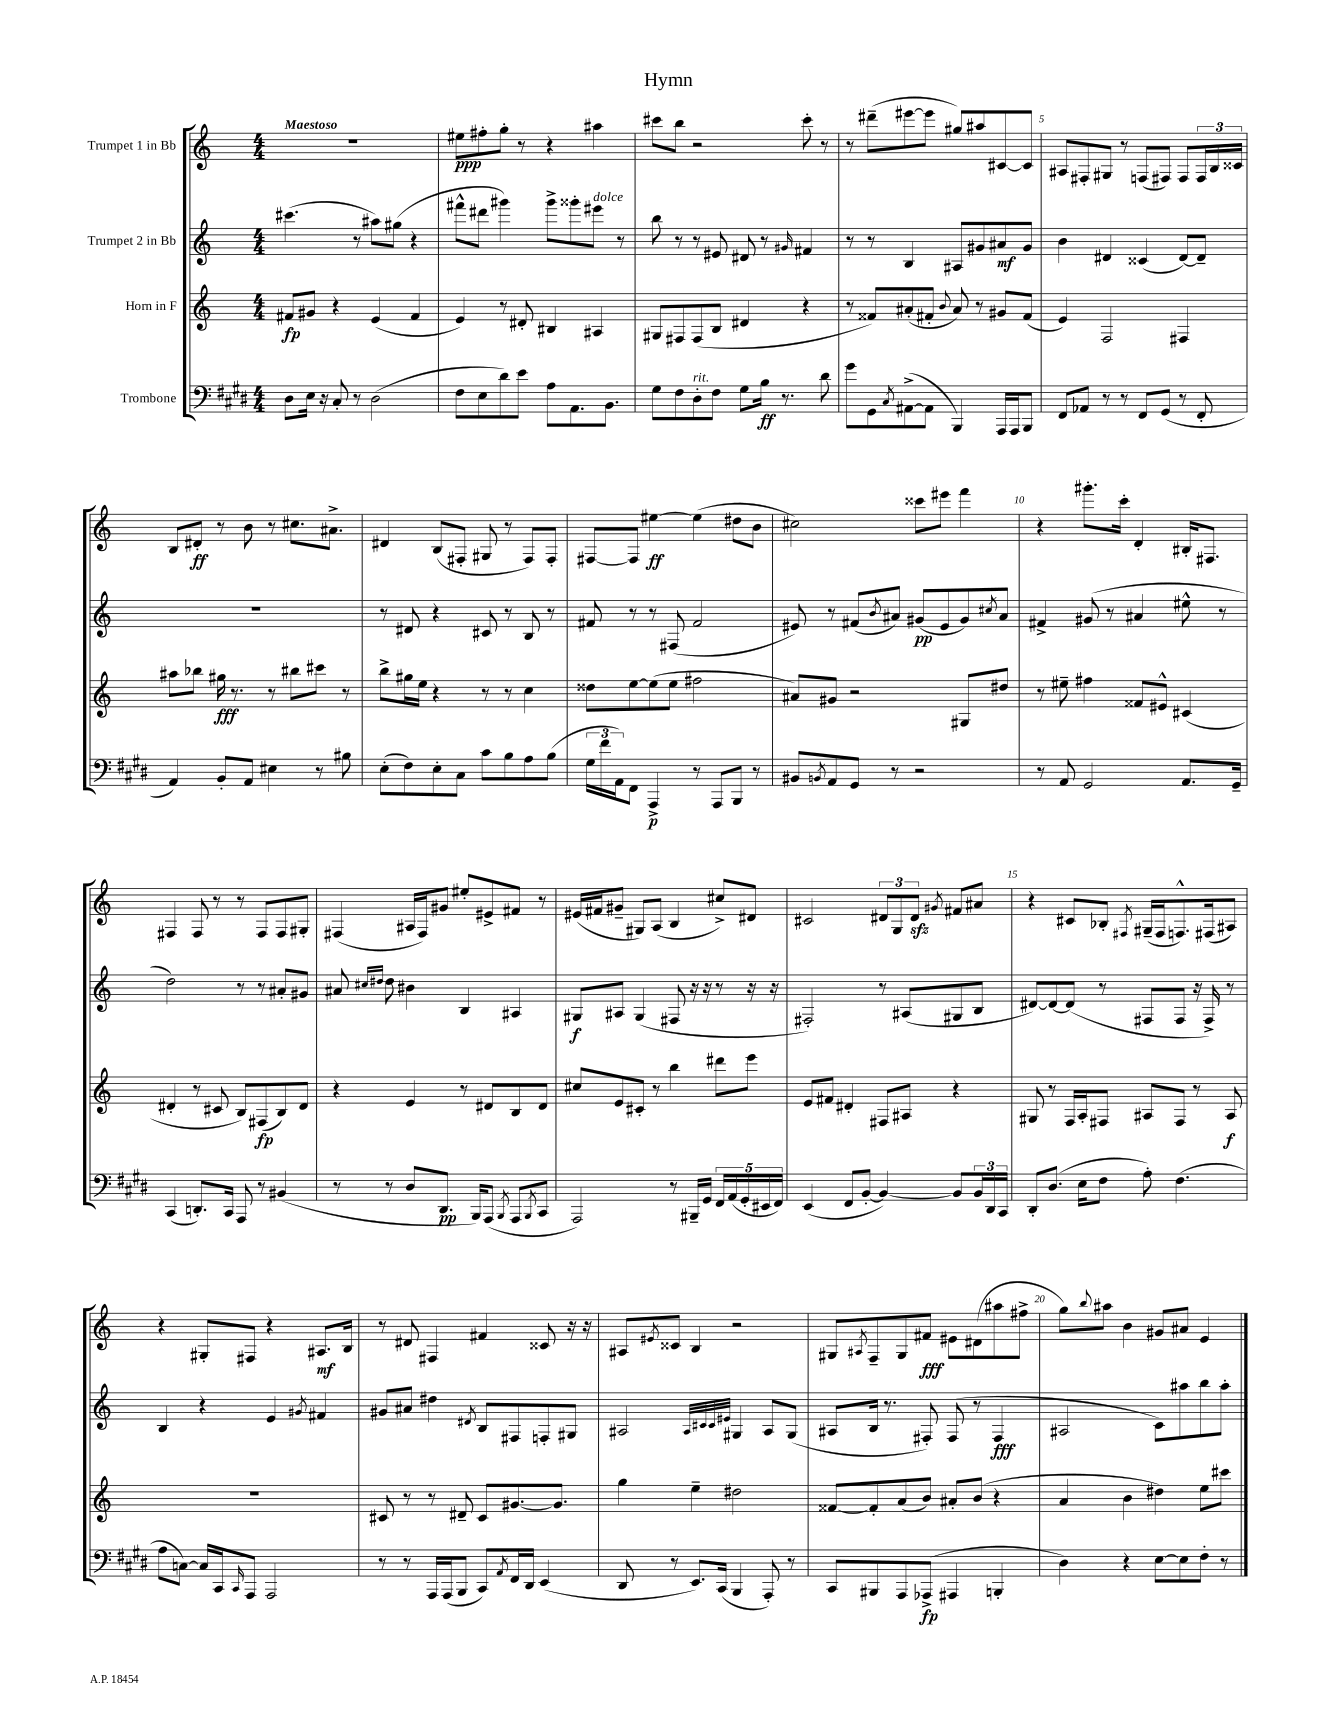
\header { title = "Hymn" }
<<
\new StaffGroup <<
\new Staff = "s0" \with { instrumentName = "Trumpet 1 in Bb" } {
    \clef treble \key c \major \numericTimeSignature \time 4/4 \tempo "Maestoso"
    R1 |
    eis''8\ppp fis''8-. g''8-. r8 r4 ais''4 |
    cis'''8 b''8 r2 cis'''8-. r8 |
    r8 dis'''8--( eis'''8~ eis'''8 gis''8) ais''8 cis'8~ cis'8 |
    ais8 fis8-. gis8 r8 f8( fis8) fis8 \tuplet 3/2 { fis16 b16 cisis'16 } |
    b8 dis'8-.\ff r8 b'8 r8 cis''8. ais'8.-> |
    dis'4 b8( fis8-. gis8 r8 fis8) fis8-. |
    fis8~ fis8 eis''4~\ff eis''4( dis''8 b'8 |
    cis''2) cisis'''8 eis'''8 f'''4 |
    r4 gis'''8.-. c'''16-. d'4-. bis16-. fis8. |
    fis4 fis8 r8 r8 fis8 fis8 gis8-. |
    fis4( ais16 fis16) gis'8 eis''8-. eis'8-> fis'8 r8 |
    eis'16( fis'16 gis'8-- gis8) a8( b4 cis''8->) dis'8 |
    cis'2 \tuplet 3/2 { dis'8 g8 dis'8\sfz } \acciaccatura { gis'8 } fis'8 ais'8 |
    r4 cis'8 bes8-. \acciaccatura { fis8 } gis16--( fis16 f8.-^) fis16( ais8) |
    r4 gis8-. fis8 r4 ais8.\mf b16 |
    r8 dis'8 fis4 fis'4 cisis'8 r16 r16 |
    ais8 \acciaccatura { eis'8 } cisis'8 b4 r2 |
    gis8 \acciaccatura { ais8 } f8-- gis8 fis'8\fff eis'8 dis'8( ais''8 fis''8-> |
    g''8) \appoggiatura { b''8 } ais''8 b'4 gis'8 ais'8 e'4 \bar "|." |
}
\new Staff = "s1" \with { instrumentName = "Trumpet 2 in Bb" } {
    \clef treble \key c \major \numericTimeSignature \time 4/4
    cis'''4.( r8 ais''8) gis''8( r4 |
    fis'''8-^ dis'''8 gis'''4) gis'''8-> gisis'''8-. eis'''8^\markup { \italic "dolce" } r8 |
    b''8 r8 r8 eis'8 dis'8 r8 \grace { gis'16 } fis'4 |
    r8 r8 b4 ais8 gis'8 ais'8\mf gis'8 |
    b'4 dis'4 cisis'4( dis'8~) dis'8-- |
    R1 |
    r8 dis'8 r4 cis'8 r8 b8 r8 |
    fis'8 r8 r8 fis8( fis'2 |
    eis'8) r8 fis'8( \acciaccatura { b'8 } ais'8) gis'8\pp( eis'8 gis'8) \acciaccatura { cis''8 } ais'8 |
    fis'4-> gis'8( r8 ais'4 eis''8-^ r8 |
    d''2) r8 r8 ais'8-. gis'8 |
    ais'8 \grace { cis''16 dis''16 } dis''8 bis'4 b4 ais4 |
    gis8\f ais8 gis4( fis8 r16 r16 r8 r16 r16 |
    fis2-.) r8 ais8( gis8 b8 |
    dis'8~) dis'8~ dis'8( r8 fis8 fis8 r16 fis16->) r8 |
    b4 r4 e'4 \acciaccatura { gis'8 } fis'4 |
    gis'8 ais'8 dis''4 \acciaccatura { dis'8 } b8 fis8 f8-. gis8 |
    ais2 \grace { ais32 cis'32 cis'32 eis'32 } gis4 ais8 gis8( |
    ais8 b16 r8. fis8-.) fis8( r8 fis4\fff |
    ais2 c'8) ais''8 b''8 ais''8-. \bar "|." |
}
\new Staff = "s2" \with { instrumentName = "Horn in F" } {
    \clef treble \key c \major \numericTimeSignature \time 4/4
    fis'8\fp gis'8 r4 e'4( fis'4 |
    e'4) r8 dis'8-. bis4 ais4 |
    gis8 fis8 fis8( b8 dis'4 r4 |
    r8 fisis'8) ais'8-.( fis'8-. \appoggiatura { b'8 } ais'8) r8 gis'8 fis'8( |
    e'4) f2 fis4 |
    ais''8 bes''8 gis''16\fff r8. r8 bis''8 cis'''8 r8 |
    b''8-> gis''16 e''16 r4 r8 r8 c''4 |
    disis''8 e''8~ e''8( e''8 fis''2 |
    ais'8) gis'8 r2 gis8 dis''8 |
    r8 eis''8-- fis''4 fisis'8 eis'8-^ cis'4( |
    dis'4-. r8 cis'8 b8) fis8\fp( b8) dis'8 |
    r4 e'4 r8 dis'8 b8 dis'8 |
    cis''8 e'8 cis'8-. r8 b''4 dis'''8 e'''8 |
    e'8 fis'8 dis'4-. fis8 ais8 r4 |
    gis8 r8 f16 a16-. fis8 ais8 fis8 r8 ais8\f |
    R1 |
    cis'8 r8 r8 dis'8-- cis'8 gis'8.~ gis'8. |
    g''4 e''4-- dis''2 |
    fisis'8~ fisis'8-. a'8( b'8) ais'8-. b'8( r4 |
    a'4 b'4 dis''4) e''8 cis'''8 \bar "|." |
}
\new Staff = "s3" \with { instrumentName = "Trombone" } {
    \clef bass \key e \major \numericTimeSignature \time 4/4
    dis8 e16 r16 cis8-. r8 dis2( |
    fis8 e8 dis'8) e'8 a8 a,8. b,8. |
    gis8 fis8 dis8-.^\markup { \italic "rit." } fis8 gis8 b16\ff r8. dis'8 |
    gis'8 gis,8 \acciaccatura { cis8 } ais,8~->( ais,8 b,,4) a,,16 a,,16 b,,8 |
    fis,8 aes,8 r8 r8 fis,8 gis,8( r8 fis,8-. |
    a,4) b,8-. a,8 eis4 r8 bis8 |
    e8-.( fis8) e8-. cis8 cis'8 b8 a8 b8( |
    \tuplet 3/2 { gis16 fis'16 a,16) } fis,8 a,,4->\p r8 a,,8 b,,8 r8 |
    bis,8 \acciaccatura { b,8 } a,8 gis,8 r8 r2 |
    r8 a,8 gis,2 a,8. gis,16-- |
    cis,4( d,8.-.) cis,16 a,,8 r8 bis,4( |
    r8 r8 dis8 dis,8.\pp b,,16) a,,8( \acciaccatura { b,,8 } a,,8 \acciaccatura { b,,8 } cis,8 |
    a,,2) r8 bis,,16-- gis,16 \tuplet 5/4 { fis,16 a,16( gis,16-. eis,16 fis,16) } |
    e,4( fis,8 b,8~-. b,4~) b,8 \tuplet 3/2 { b,16 dis,16 cis,16 } |
    dis,8-. dis8.( e16 fis8 a8-.) fis4.( |
    a8 c8~) c16 cis,16 \grace { cis,16 } a,,8 a,,2 |
    r8 r8 a,,16 a,,16( b,,8 cis,8) \acciaccatura { a,8 } fis,16 dis,16 e,4( |
    dis,8 r8 e,8.) cis,16( b,,4 a,,8-.) r8 |
    cis,8 bis,,8 a,,8 aes,,8->\fp( ais,,4 b,,4-. |
    dis4) r4 e8~ e8 fis8-. r8 \bar "|." |
}
>>
>>
\layout { \context { \Score \override BarNumber.break-visibility = ##(#f #t #t) barNumberVisibility = #(every-nth-bar-number-visible 5) } }
